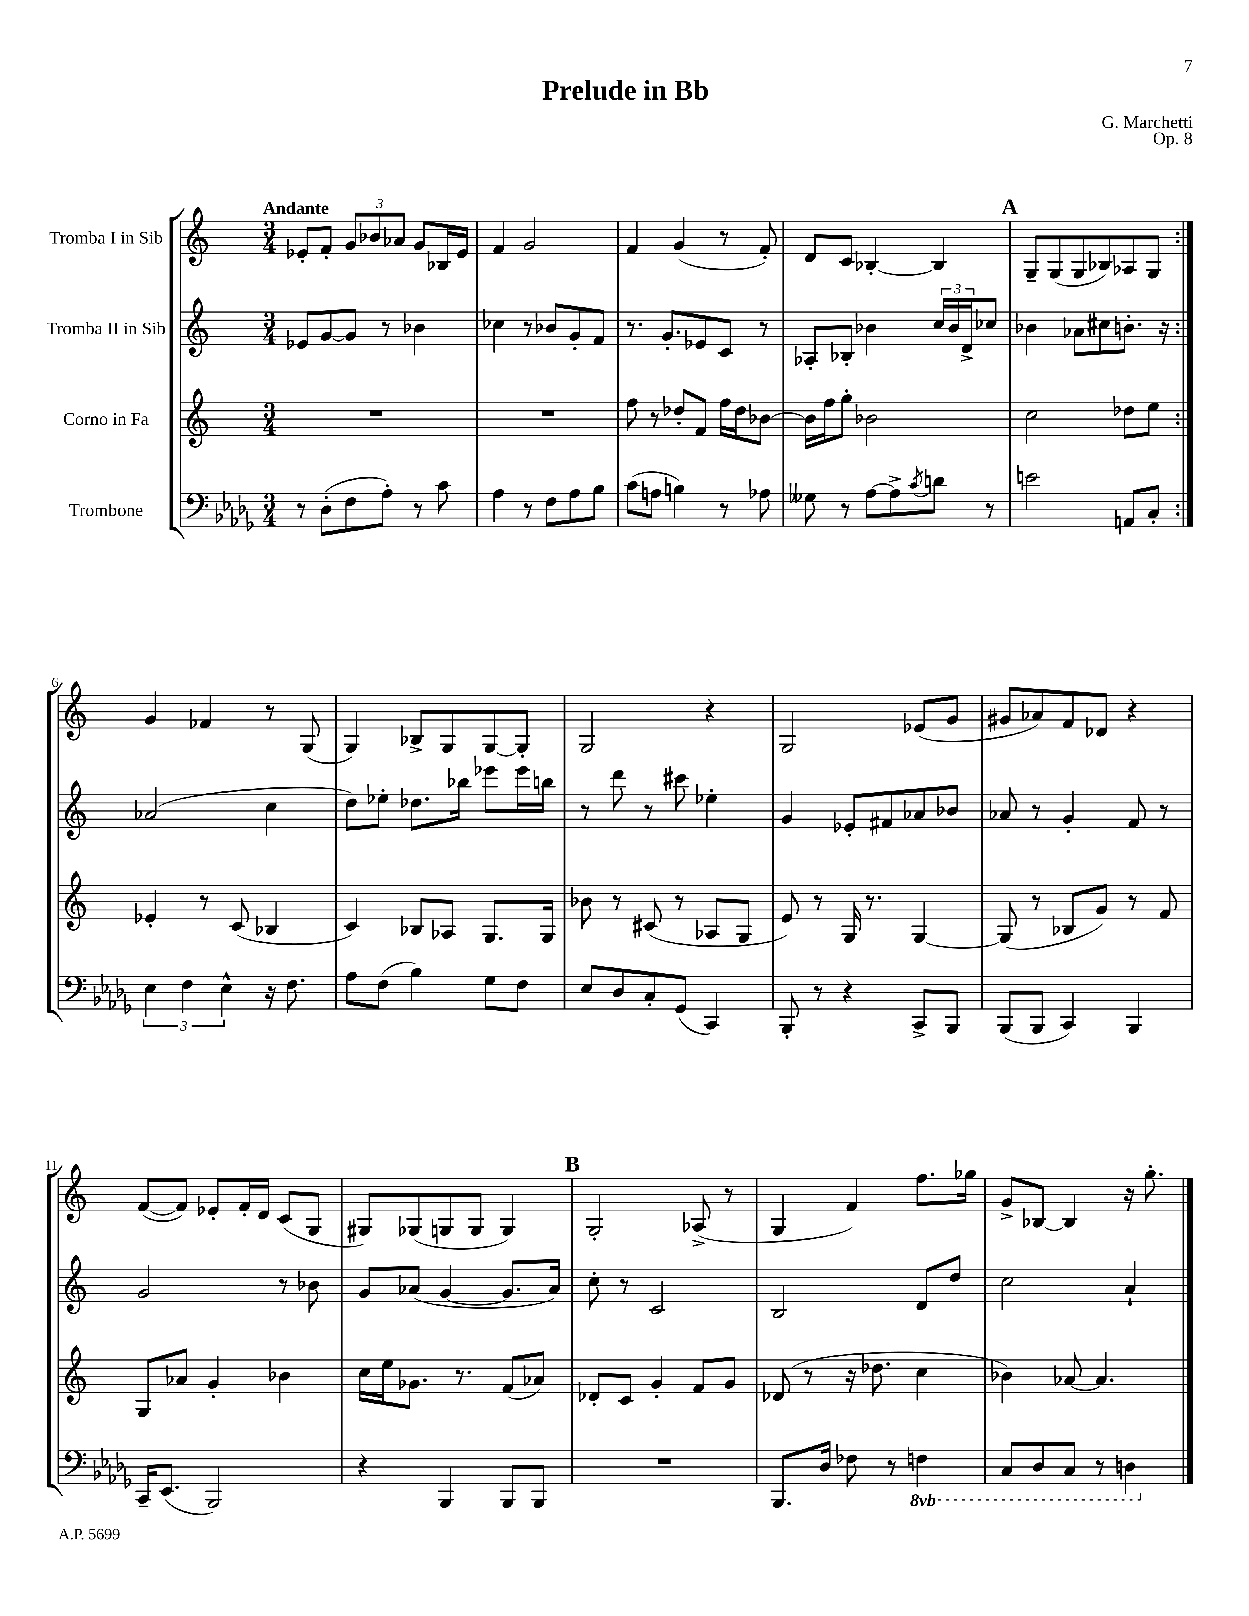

**kern	**kern	**kern	**kern
*staff4	*staff3	*staff2	*staff1
*clefF4	*clefG2	*clefG2	*clefG2
*k[b-e-a-d-g-]	*k[]	*k[]	*k[]
*M3/4	*M3/4	*M3/4	*M3/4
8r	2.r	8e-	8e-'
(8D-'	.	[8g	8f'
8F	.	8g]	12g
.	.	.	12b-
8A-')	.	8r	.
.	.	.	12a-
8r	.	4b-	8g
8c	.	.	16B-
.	.	.	16e-
=	=	=	=
4A-	2.r	4cc-	4f
8r	.	8r	2g
8F	.	8b-	.
8A-	.	8g'	.
8B-	.	8f	.
=	=	=	=
(8c	8ff	8.r	4f
8A	8r	.	.
.	.	8.g'	.
4B)	8dd-'	.	(4g
.	8f	8e-	.
8r	16ff	8c	8r
.	16dd-	.	.
8A-	[8b-	8r	8f')
=	=	=	=
8G--	16b-]	8A-'	8d
.	16ff	.	.
8r	8gg'	8B-'	8c
[8A-	2b-	4b-	[4B-'
8A-^]	.	.	.
8qc	.	.	.
8d	.	24cc	4B-]
.	.	24b-	.
.	.	24d^	.
8r	.	8cc-	.
=	=	=	=
2e	2cc	4b-	8G~
.	.	.	(8G
.	.	8a-	8G
.	.	8cc#	8B-)
8AA	8dd-	8.b'	8A-
8C'	8ee	.	8G
.	.	16r	.
=:|!	=:|!	=:|!	=:|!
6E-	4e-'	(2a-	4g
6F	.	.	.
.	8r	.	4f-
6E-^^	.	.	.
.	(8c	.	.
16r	4B-	4cc	8r
8.F	.	.	.
.	.	.	(8G
=	=	=	=
8A-	4c)	8dd)	4G)
(8F	.	8ee-'	.
4B-)	8B-	8.dd-	8B-^
.	8A-	.	8G
.	.	16bb-	.
8G-	8.G	8eee-	[8G
8F	.	16eee-	8G']
.	16G	16bb	.
=	=	=	=
8E-	8b-	8r	2G
8D-	8r	8ddd	.
8C'	(8c#	8r	.
(8GG-	8r	8ccc#	.
4CC)	8A-	4ee-'	4r
.	8G	.	.
=	=	=	=
8BBB-'	8e)	4g	2G
8r	8r	.	.
4r	16G	8e-'	.
.	8.r	.	.
.	.	8f#	.
8CC^	[4G	8a-	(8e-
8BBB-	.	8b-	8g
=	=	=	=
(8BBB-	(8G]	8a-	8g#
8BBB-	8r	8r	8a-)
4CC)	8B-	4g'	8f
.	8g)	.	8d-
4BBB-	8r	8f	4r
.	8f	8r	.
=	=	=	=
16CC~	8G	2g	([8f
(8.EE-	.	.	.
.	8a-	.	8f])
2BBB-)	4g'	.	8e-'
.	.	.	16f'
.	.	.	16d
.	4b-	8r	(8c
.	.	8b-	8G
=	=	=	=
4r	16cc	8g	8G#)
.	16ee	.	.
.	8.g-	(8a-	(8G-
4BBB-	.	[4g	8G
.	8.r	.	.
.	.	.	8G
8BBB-	(8f	8.g]	4G)
8BBB-	8a-)	.	.
.	.	16a-)	.
=	=	=	=
2.r	8d-'	8cc'	2G'
.	8c	8r	.
.	4g'	2c	.
.	8f	.	(8A-^
.	8g	.	8r
=	=	=	=
8.BBB-	(8d-	2B	4G
.	8r	.	.
16D-	.	.	.
8F-	16r	.	4f)
.	8.dd-	.	.
8r	.	.	.
4FF	4cc	8d	8.ff
.	.	8dd	.
.	.	.	16gg-
=	=	=	=
8CC	4b-)	2cc	8g^
8DD-	.	.	[8B-
8CC	[8a-	.	4B-]
8r	4.a-]	.	.
4DD	.	4a`	16r
.	.	.	8.gg'
==	==	==	==
*-	*-	*-	*-
